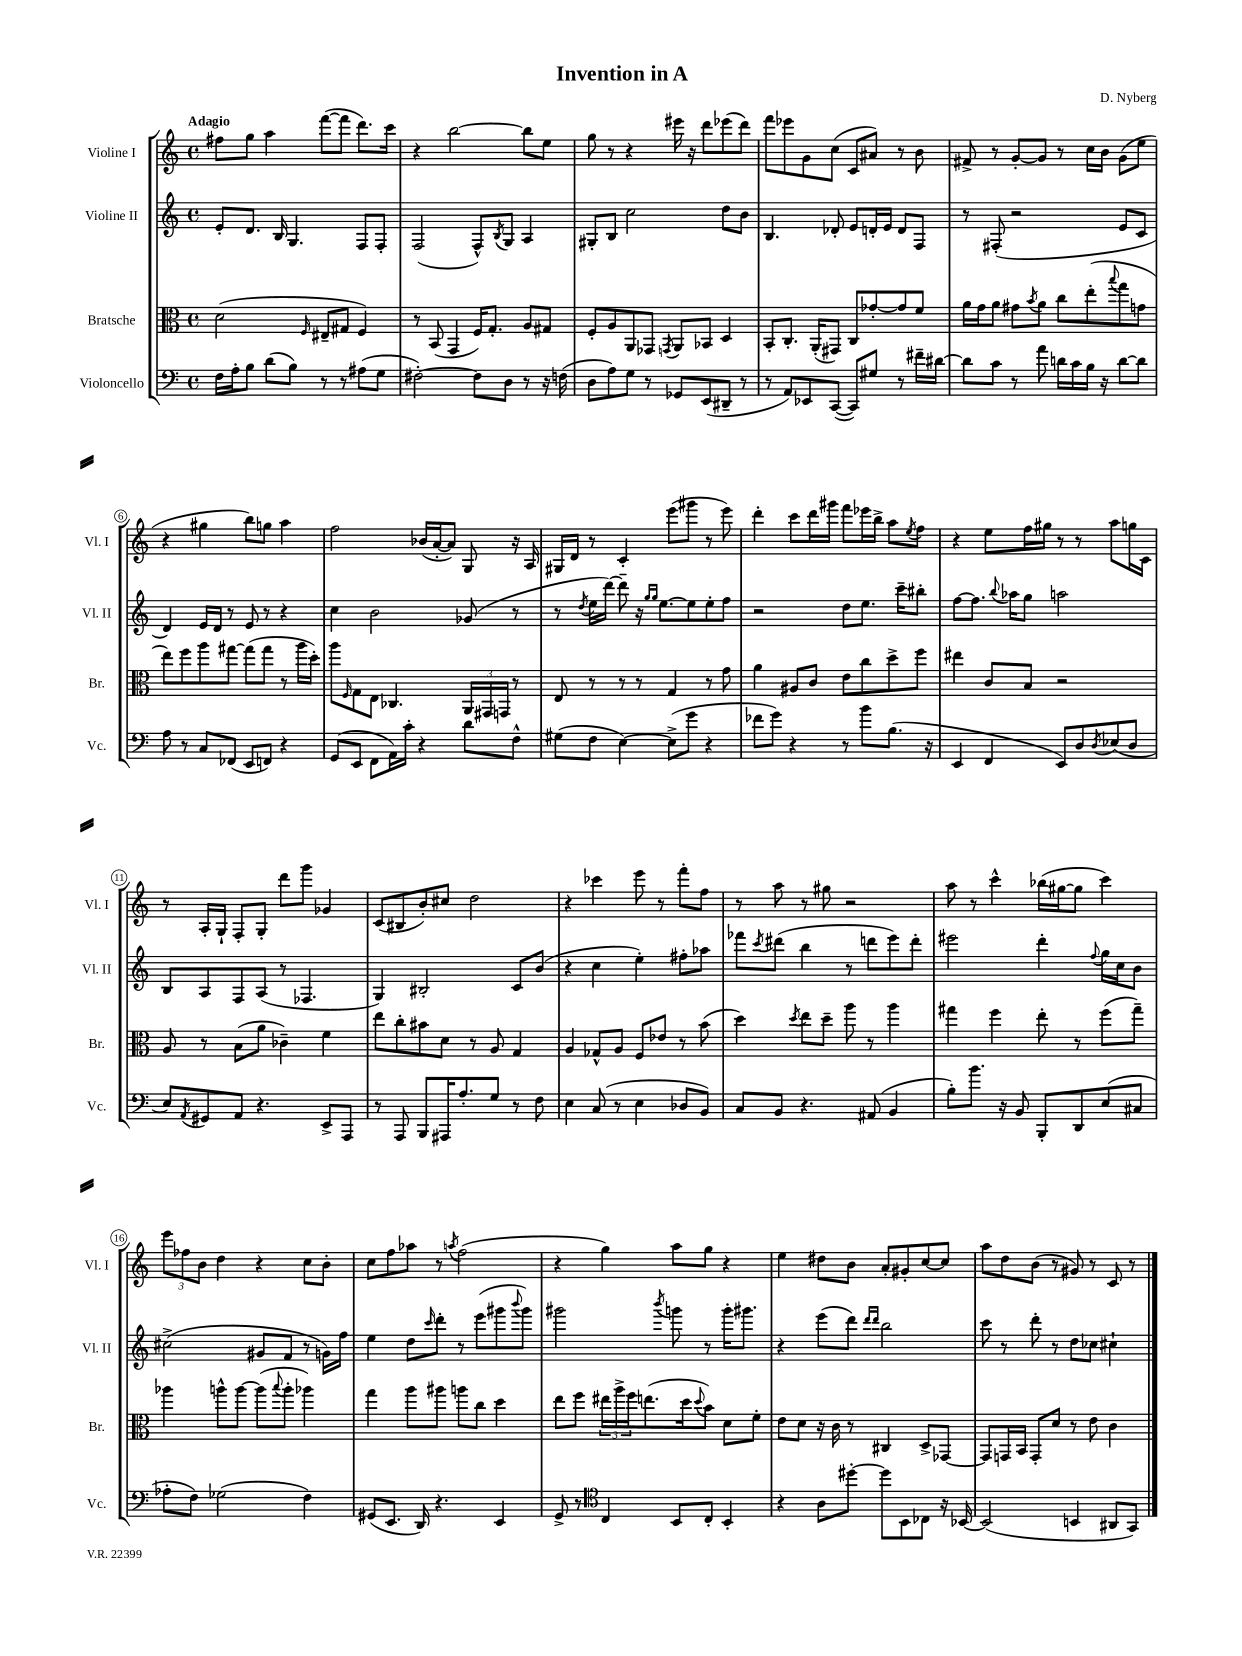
\header { title = "Invention in A" composer = "D. Nyberg" }
<<
\new StaffGroup <<
\new Staff = "s0" \with { instrumentName = "Violine I" shortInstrumentName = "Vl. I" } {
    \clef treble \key c \major \defaultTimeSignature \time 4/4 \tempo "Adagio"
    fis''8 g''8 a''4 f'''8~( f'''8 d'''8.) c'''16 |
    r4 b''2~ b''8 e''8 |
    g''8 r8 r4 eis'''16 r16 d'''8 ees'''8( d'''8) |
    f'''8 ees'''8 g'8 c''8( c'8 ais'8) r8 b'8 |
    fis'8-> r8 g'8~-. g'8 r8 c''16 b'16 g'8( e''8 |
    r4 gis''4 b''8) g''8 a''4 |
    f''2 bes'16( a'16~-. a'8) g8 r16 a16 |
    gis16 d'16 r8 c'4-. e'''8( gis'''8 r8 e'''8) |
    d'''4-. c'''8 d'''16 gis'''16 f'''8 ees'''16 b''16-> a''8 \acciaccatura { e''8 } f''8 |
    r4 e''8 f''16 gis''16 r8 r8 a''8 g''16 c'16 |
    r8 a16-. g16-! f8-. g8-. d'''8 g'''8 ges'4 |
    c'8( bis8 b'8-.) cis''8 d''2 |
    r4 ces'''4 e'''8 r8 f'''8-. f''8 |
    r8 a''8 r8 gis''8 r2 |
    a''8 r8 c'''4-^ bes''16( gis''16~ gis''8 c'''4) |
    \tuplet 3/2 { e'''8 fes''8 b'8 } d''4 r4 c''8 b'8-. |
    c''8 f''8 aes''8 r8 \acciaccatura { a''8 } f''2( |
    r4 g''4) a''8 g''8 r4 |
    e''4 dis''8 b'8 a'8-. gis'8-. c''8~ c''8 |
    a''8 d''8 b'8( r8 gis'8) r8 c'8 r8 \bar "|." |
}
\new Staff = "s1" \with { instrumentName = "Violine II" shortInstrumentName = "Vl. II" } {
    \clef treble \key c \major \defaultTimeSignature \time 4/4
    e'8-. d'8. b16 g4. f8 f8-. |
    f2( f8-^) \acciaccatura { b8 } g8 a4 |
    gis8-. b8 c''2 d''8 b'8 |
    b4. des'8-. e'8 d'16-. e'16 d'8 f8 |
    r8 fis8-.( r2 e'8 c'8 |
    d'4) e'16 d'16 r8 e'8 r8 r4 |
    c''4 b'2 ges'8( r8 |
    r8 \acciaccatura { d''8 } e''16 d'''16~) d'''8-- r16 \grace { g''16 g''16 } e''8.~ e''8 e''8-. f''8 |
    r2 d''8 e''8. c'''16-- bis''8-. |
    f''8~ f''8. \appoggiatura { b''8 } aes''16 g''8 a''2 |
    b8 a8 f8 a8( r8 fes4. |
    g4) bis2-. c'8 b'8( |
    r4 c''4 e''4-.) fis''8-. aes''8 |
    fes'''8 \acciaccatura { c'''8 } dis'''8( b''4 r8 d'''8 e'''8) d'''8-. |
    eis'''2 d'''4-. \appoggiatura { f''8 } g''16 c''16 b'8 |
    cis''2->( gis'8 f'8 r8 g'16) f''16 |
    e''4 d''8 \grace { c'''16 } d'''8-. r8 e'''8( gis'''8 \appoggiatura { b'''8 } gis'''8) |
    gis'''2 \acciaccatura { b'''8 } g'''8 r8 g'''16-. gis'''8. |
    r4 e'''8( d'''8) \grace { d'''16 d'''16 } b''2 |
    c'''8 r8 d'''8-. r8 d''8 ces''8 cis''4-! \bar "|." |
}
\new Staff = "s2" \with { instrumentName = "Bratsche" shortInstrumentName = "Br." } {
    \clef alto \key c \major \defaultTimeSignature \time 4/4
    d'2( \grace { f16 } eis8-- gis8 f4) |
    r8 b,8( g,4 f16) g8.-. a8 gis8 |
    f8-. a8 a,8 ges,8 \acciaccatura { g,8 } a,8 bes,8 d4 |
    b,8-. c8.-. a,16-.( gis,8) c8 ges'8~-. ges'8 f'8 |
    a'16 g'16 a'8 gis'8 \acciaccatura { b'8 } a'8 c''8 e''8-.( \appoggiatura { b''8 } g''8 g'8 |
    e''8) f''8 a''8 gis''8~ gis''8( gis''8 r8 a''16 d''16-.) |
    a''8 \grace { f16 } g8 e8 ces4. \tuplet 3/2 { a,16 gis,16 g,16 } r8 |
    e8 r8 r8 r8 g4 r8 g'8 |
    a'4 ais8 c'8 e'8 c''8 d''8-> f''8 |
    eis''4 c'8 b8 r2 |
    a8 r8 b8( a'8 ces'4--) f'4 |
    e''8 c''8-. bis'8 d'8 r8 a8 g4 |
    a4 ges8-^ a8 f8 ees'8 r8 b'8( |
    d''4) \acciaccatura { d''8 } e''8 d''8-- a''8 r8 a''4 |
    gis''4 f''4 e''8-. r8 f''8( gis''8--) |
    aes''4 a''8-^ a''8~ a''8( \appoggiatura { b''8 } a''8-. aes''4) |
    g''4 a''8 ais''8 a''8 c''8 d''4 |
    e''8 f''8 \tuplet 3/2 { eis''16 a''16-> f''16 } e''8.( d''16 \appoggiatura { d''8 } b'8) d'8 f'8-. |
    e'8 d'8 r16 c'16 r8 cis4 d8-> ges,8~ |
    ges,8 g,16 b,16 g,8-. d'8 r8 e'8 c'4 \bar "|." |
}
\new Staff = "s3" \with { instrumentName = "Violoncello" shortInstrumentName = "Vc." } {
    \clef bass \key c \major \defaultTimeSignature \time 4/4
    f16 a16-. b8 d'8( b8) r8 r8 ais8( g8 |
    fis2~-.) fis8 d8 r8 r16 f16( |
    d8 a8) g8 r8 ges,8 e,8( dis,8-- r8 |
    r8 a,8) ees,8 c,8~( c,8) gis8 r8 fis'16-- dis'16~ |
    dis'8 c'8 r8 a'8 d'16 c'16 b16 r16 d'8~ d'8 |
    a8 r8 c8 fes,8( e,8 f,8) r4 |
    g,8( e,8 f,8 a,16) c'16-. r4 d'8 f8-^ |
    gis8( f8 e4~) e8->( g'8 r4 |
    fes'8 g'8) r4 r8 b'8 b8.( r16 |
    e,4 f,4 e,8) d8 \acciaccatura { d8 } ees8( d8 |
    e8) \acciaccatura { a,8 } gis,8 a,8 r4. e,8-> a,,8 |
    r8 a,,8 b,,8 ais,,16 a8.-. g8 r8 f8 |
    e4 c8( r8 e4 des8 b,8) |
    c8 b,8 r4. ais,8( b,4 |
    b8-.) b'8. r16 b,8 b,,8-. d,8 e8( cis8 |
    aes8-. f8) ges2( f4) |
    gis,8( e,8. d,16) r4. e,4 |
    g,8-> r8 \clef tenor c4 b,8 c8-. b,4-. |
    r4 a8 dis''8~-. dis''8 b,8 ces8 r16 bes,16~ |
    bes,2( b,4 ais,8 g,8) \bar "|." |
}
>>
>>
\layout { \context { \Score \override BarNumber.stencil = #(make-stencil-circler 0.1 0.3 ly:text-interface::print) } }
